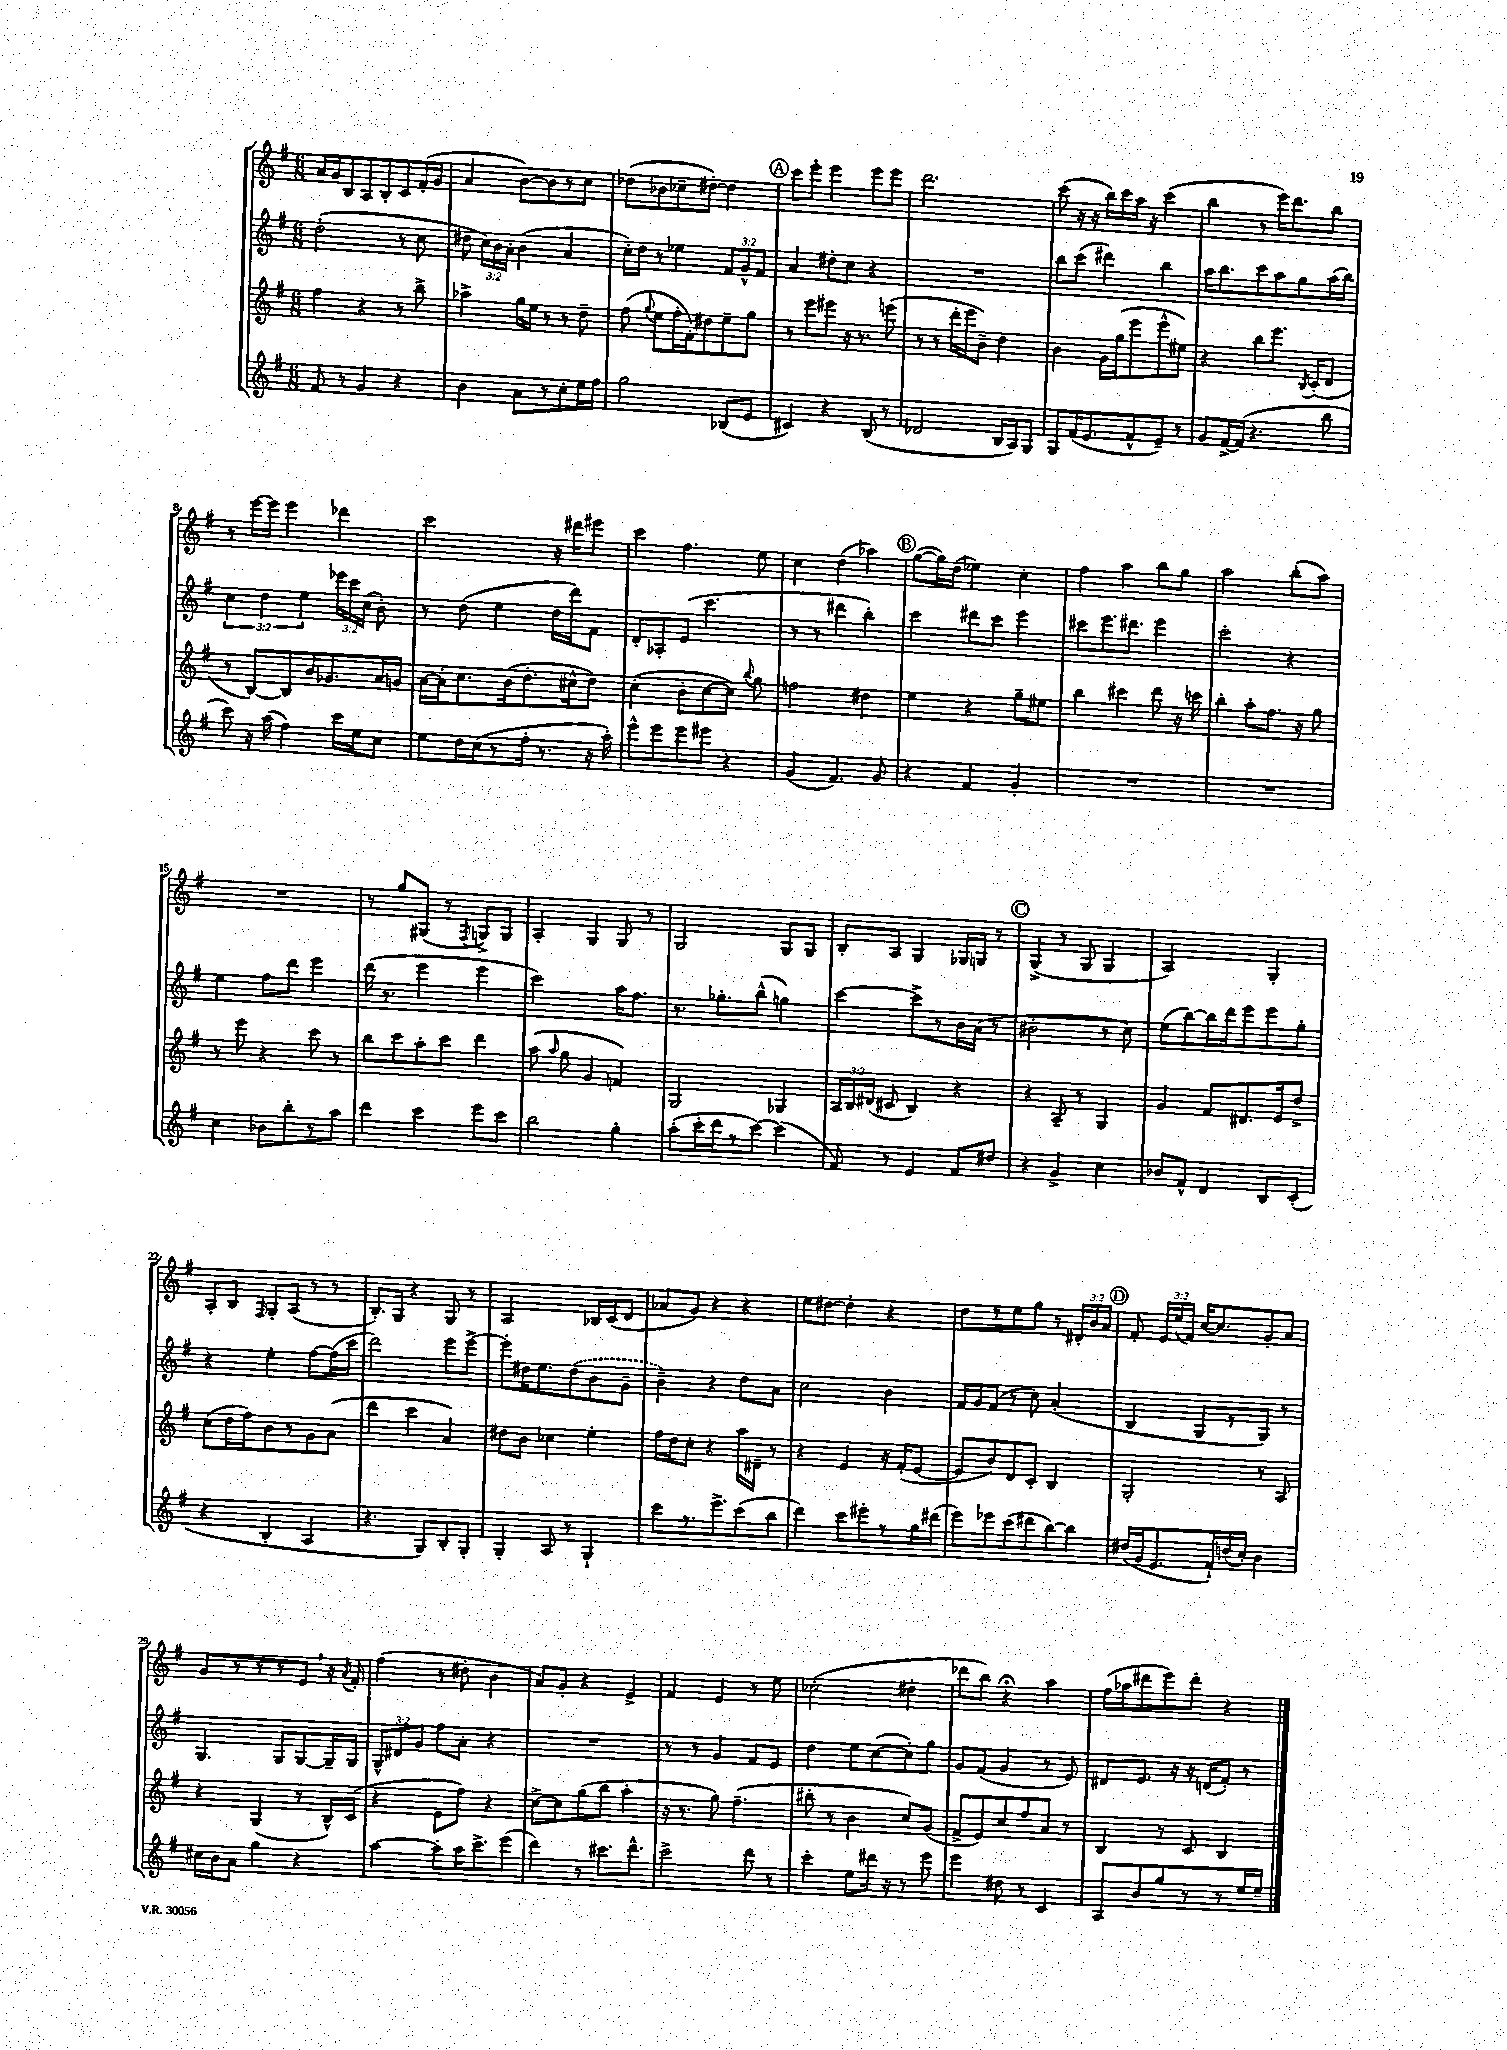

**kern	**kern	**kern	**kern
*staff4	*staff3	*staff2	*staff1
*clefG2	*clefG2	*clefG2	*clefG2
*k[f#]	*k[f#]	*k[f#]	*k[f#]
*M6/8	*M6/8	*M6/8	*M6/8
8f#	4ff#	(2dd'	16a
.	.	.	16g
8r	.	.	8B
4g	4r	.	8A
.	.	.	8B'
4r	8r	8r	8c
.	8bb^	8cc	(16f#'
.	.	.	16g
=	=	=	=
4b	4aa-^	8dd#	4a
.	.	24cc)	.
.	.	24b	.
.	.	24a'	.
8a	16gg	(4b	[8b)
.	16ee	.	.
8r	8r	.	8b]
8cc'	8r	4a	8r
16ee	8dd~	.	8cc
16ff#	.	.	.
=	=	=	=
2gg	(8ff#	16cc')	(8dd-
.	.	16dd	.
.	8qqgg	.	.
.	8ee	8r	8b-
.	16ff#'	4ee-	8cc-~
.	16f#')	.	.
.	8dd#	.	[8dd#')
(8B-	8ee~	12f#	4dd#]
.	.	12g^^	.
8e	8gg	.	.
.	.	12f#	.
=	=	=	=
4c#)	8r	4a	8ccc
.	8eee	.	8eee'
4r	8eee#	8dd#'	4eee
.	16r	8cc	.
.	8.r	.	.
(8B	.	4r	8eee
8r	(8eee	.	8eee
=	=	=	=
2d-	8r	2.r	2.ddd
.	8r	.	.
.	16ddd'	.	.
.	16eee	.	.
.	8b~)	.	.
16B	4dd	.	.
16A)	.	.	.
8G	.	.	.
=	=	=	=
8G	4b	8bb	(8ccc
(16f#	.	(8ccc	16r
8.e	.	.	16r
.	16g	4ddd#)	16bb)
.	(16gg	.	16ccc
8f#^^	8eee	.	16aa
.	.	.	16r
8e~)	8eee^^	4bb	(4ccc
8r	8ee#)	.	.
=	=	=	=
8g	4r	16aa	4bb
.	.	8.bb	.
[16f#^	.	.	.
(16f#]	.	.	.
4.r	8bb	8ccc	8r
.	8.eee	8aa	16eee)
.	.	.	8.ddd
.	.	8gg	.
.	8qB	.	.
.	(16c'	.	.
8bb	8d	(16aa	8bb
.	.	16bb)	.
=	=	=	=
8ccc)	8r	6cc	8r
16r	[8B)	.	[16eee
.	.	6dd	.
(16aa	.	.	16eee]
4ff#)	8B]	.	4eee
.	.	6ee	.
.	16b	.	.
.	8.g-	.	.
16ccc	.	24eee-	4ddd-
.	.	24ccc	.
16ee	.	.	.
.	.	(24cc	.
8cc	16a	8b')	.
.	16g	.	.
=	=	=	=
8ee	[16a	8r	2ccc
.	16a']	.	.
16dd	8.cc	(8dd	.
(16cc	.	.	.
8r	.	4ee	.
.	(16b	.	.
16ff#'	8.dd'	.	.
8.r	.	.	.
.	.	16dd	16r
.	16cc#^^	16ddd)	16ddd#
16r	8dd)	8f#	8eee#
16aa')	.	.	.
=	=	=	=
8eee^^	(4cc'	8d'	4ccc
8eee	.	8A-'	.
8eee	8b'	(8e	4.ff#
8eee#	[8cc	4.ccc	.
4r	8cc])	.	.
.	8qqbb	.	.
.	8gg	.	8ee
=	=	=	=
(4g	2ff	8r	4cc
.	.	8r	.
4.f#)	.	4ddd#	(4dd
.	4dd#	4bb')	4aa-)
8g	.	.	.
=	=	=	=
4r	4ee	4ccc	([8gg
.	.	.	16gg])
.	.	.	(16dd
4f#	4r	8ddd#	4ee-)
.	.	8ccc	.
4g'	8gg~	4eee	4cc'
.	8ee#	.	.
=	=	=	=
2.r	4bb	8ccc#	4ff#
.	.	8.eee	.
.	4ccc#	.	4aa
.	.	8.ddd#	.
.	8ddd	4eee	8bb
.	16r	.	8gg
.	16ccc	.	.
=	=	=	=
2.r	4bb'	2ccc'	2aa
.	8aa'	.	.
.	8.ff#	.	.
.	.	4r	(8bb'
.	16r	.	.
.	8gg	.	8aa)
=	=	=	=
4cc	8r	4ee	2.r
.	8eee	.	.
8b-	4r	8ff#	.
8bb'	.	8ddd	.
8r	8ccc	4eee	.
8aa	8r	.	.
=	=	=	=
4ddd	8bb	(16ddd	8r
.	.	8.r	.
.	8ccc	.	8gg
4ccc	8aa'	4eee	(8G#
.	8ccc	.	8r
.	.	.	8qF#
8eee	4ddd	4eee	8G^)
8ccc	.	.	8G
=	=	=	=
2bb	(8aa	2ccc)	4A'
.	16qqaa	.	.
.	8gg	.	.
.	4g	.	4G
4gg'	4f)	16aa	8G
.	.	8.ff#	.
.	.	.	8r
=	=	=	=
(8aa'	2G	8.r	2G
16ccc'	.	.	.
16ddd	.	8.gg-'	.
8r	.	.	.
[8ccc)	.	(8bb^^	.
(4ccc]	4G-	4gg)	8G
.	.	.	8G
=	=	=	=
8f#)	24A	[4ccc	8B'
.	24B	.	.
.	(24d#	.	.
8r	8c#	.	8A
4e	4B)	8ccc^]	4G
.	.	8r	.
8f#	4r	16b	16G-
.	.	(16a	16G
8dd#	.	8r	8r
=	=	=	=
4r	4r	2b#'	(4G^
4g^	8A~	.	8r
.	8r	.	8G
4cc	4G	8r	4G
.	.	8cc)	.
=	=	=	=
8b-	4g	(8ee	2A)
8f#^^	.	[8bb)	.
4d	8f#	16bb]	.
.	.	16ddd	.
.	8.d#	8eee	.
8B	.	8eee	4G'
.	16e	.	.
(8c'	8dd^	8gg'	.
=	=	=	=
4r	(8cc	4r	8A'
.	16dd	.	8B
.	16ff#)	.	.
.	.	.	16qqF#
4B'	8b	4ee'	8G'
.	8r	.	(8A
4A	8g	[8ff#	8r
.	(8a	(16ff#]	8r
.	.	16ccc	.
=	=	=	=
4.r	4ddd	2ddd)	8.B')
.	.	.	16G
.	4ccc	.	4r
8G)	.	.	.
8B'	4a)	8eee	8G
8G'	.	[8eee^	8r
=	=	=	=
4G'	8dd#	8eee']	2A
.	8b	16dd#	.
.	.	8.ee	.
8A	4cc-	.	.
8r	.	(8dd#	.
4G`	4ee'	8b	16B-
.	.	.	(16c
.	.	8g~	8d
=	=	=	=
8ccc	16ff#	4b~)	8a-
.	16dd	.	.
8.r	8cc'	.	8g)
.	4r	4r	4r
8.eee^	.	.	.
(8ccc	16aa	8dd	4r
.	16d#~	.	.
8bb	8r	8a	.
=	=	=	=
4ddd)	4r	2cc	8ee
.	.	.	[8dd#
8ccc	4e	.	4dd#']
8eee#'	.	.	.
8r	16r	4b	4r
.	(16f#'	.	.
16gg	[8e	.	.
(16ddd#	.	.	.
=	=	=	=
8eee)	8e]	16f#	8dd
.	.	16g	.
8eee-	8b)	(8f#	8r
(8ccc	8d	8r	8ee
8ddd#	8c'	8cc)	8gg
[8bb)	4B	(4a'	8r
8bb]	.	.	24d#'
.	.	.	24b
.	.	.	24a
=	=	=	=
(16dd#	2G'	4B	8f#'
16g	.	.	.
8.e	.	.	24e
.	.	.	(24ee
.	.	.	24f#)
.	.	8G	[16cc
16f#`)	.	.	8.cc]
(16dd	.	8r	.
16cc')	.	.	.
4b	8r	8G)	8g'
.	8A	8r	8a
=	=	=	=
16cc#	4r	4.G	8g
16b	.	.	.
8a	.	.	8r
4gg	(4G	.	8r
.	.	8G	8r
4r	8r	[8G	8e
.	16B^^)	16G~]	16r
.	.	.	8qa
.	(16c	16G	16f#'
=	=	=	=
[4aa	4r	12G^^	(4ff#
.	.	12d#	.
.	.	12g	.
8aa']	8e	8ff#	8r
16aa	8ff#)	8a'	8dd#'
8.ccc^	.	.	.
.	4r	4r	4b
(8eee	.	.	.
=	=	=	=
4ddd)	[8cc^	2.r	8a)
.	8cc]	.	8g'
8r	(8gg	.	4r
8.ccc#	8bb	.	.
.	4aa'	.	4e^
8.ddd^^	.	.	.
=	=	=	=
2ccc^	16r	8r	4f#
.	8.r	.	.
.	.	8r	.
.	8gg)	4g	4e
.	(4.ff#~	.	.
8ddd	.	8f#	8r
8r	.	8e	8ee
=	=	=	=
4ccc'	8bb#'	4dd	(2cc-'
.	8r	.	.
8ee	4b	8ee	.
16ddd#	.	([8cc	.
16r	.	.	.
8r	8cc)	8cc'])	4dd#'
8eee	(8g	8gg	.
=	=	=	=
4eee	8f#^	8g	8ddd-
.	8e)	(8f#	8bb)
8dd#	8cc	4g	4r;
8r	8ff#	.	.
4c	8a	8r	4aa
.	8r	8e)	.
=	=	=	=
8A	4B	8d#	(16ff#
.	.	.	16aa-
8b	.	8.e	8ddd#
8gg	8r	.	8eee)
.	.	16r	.
8r	8c	16r	8ddd#'
.	.	(16d	.
8r	4B	8f#')	4r
16ee	.	8r	.
16ee~	.	.	.
==	==	==	==
*-	*-	*-	*-
